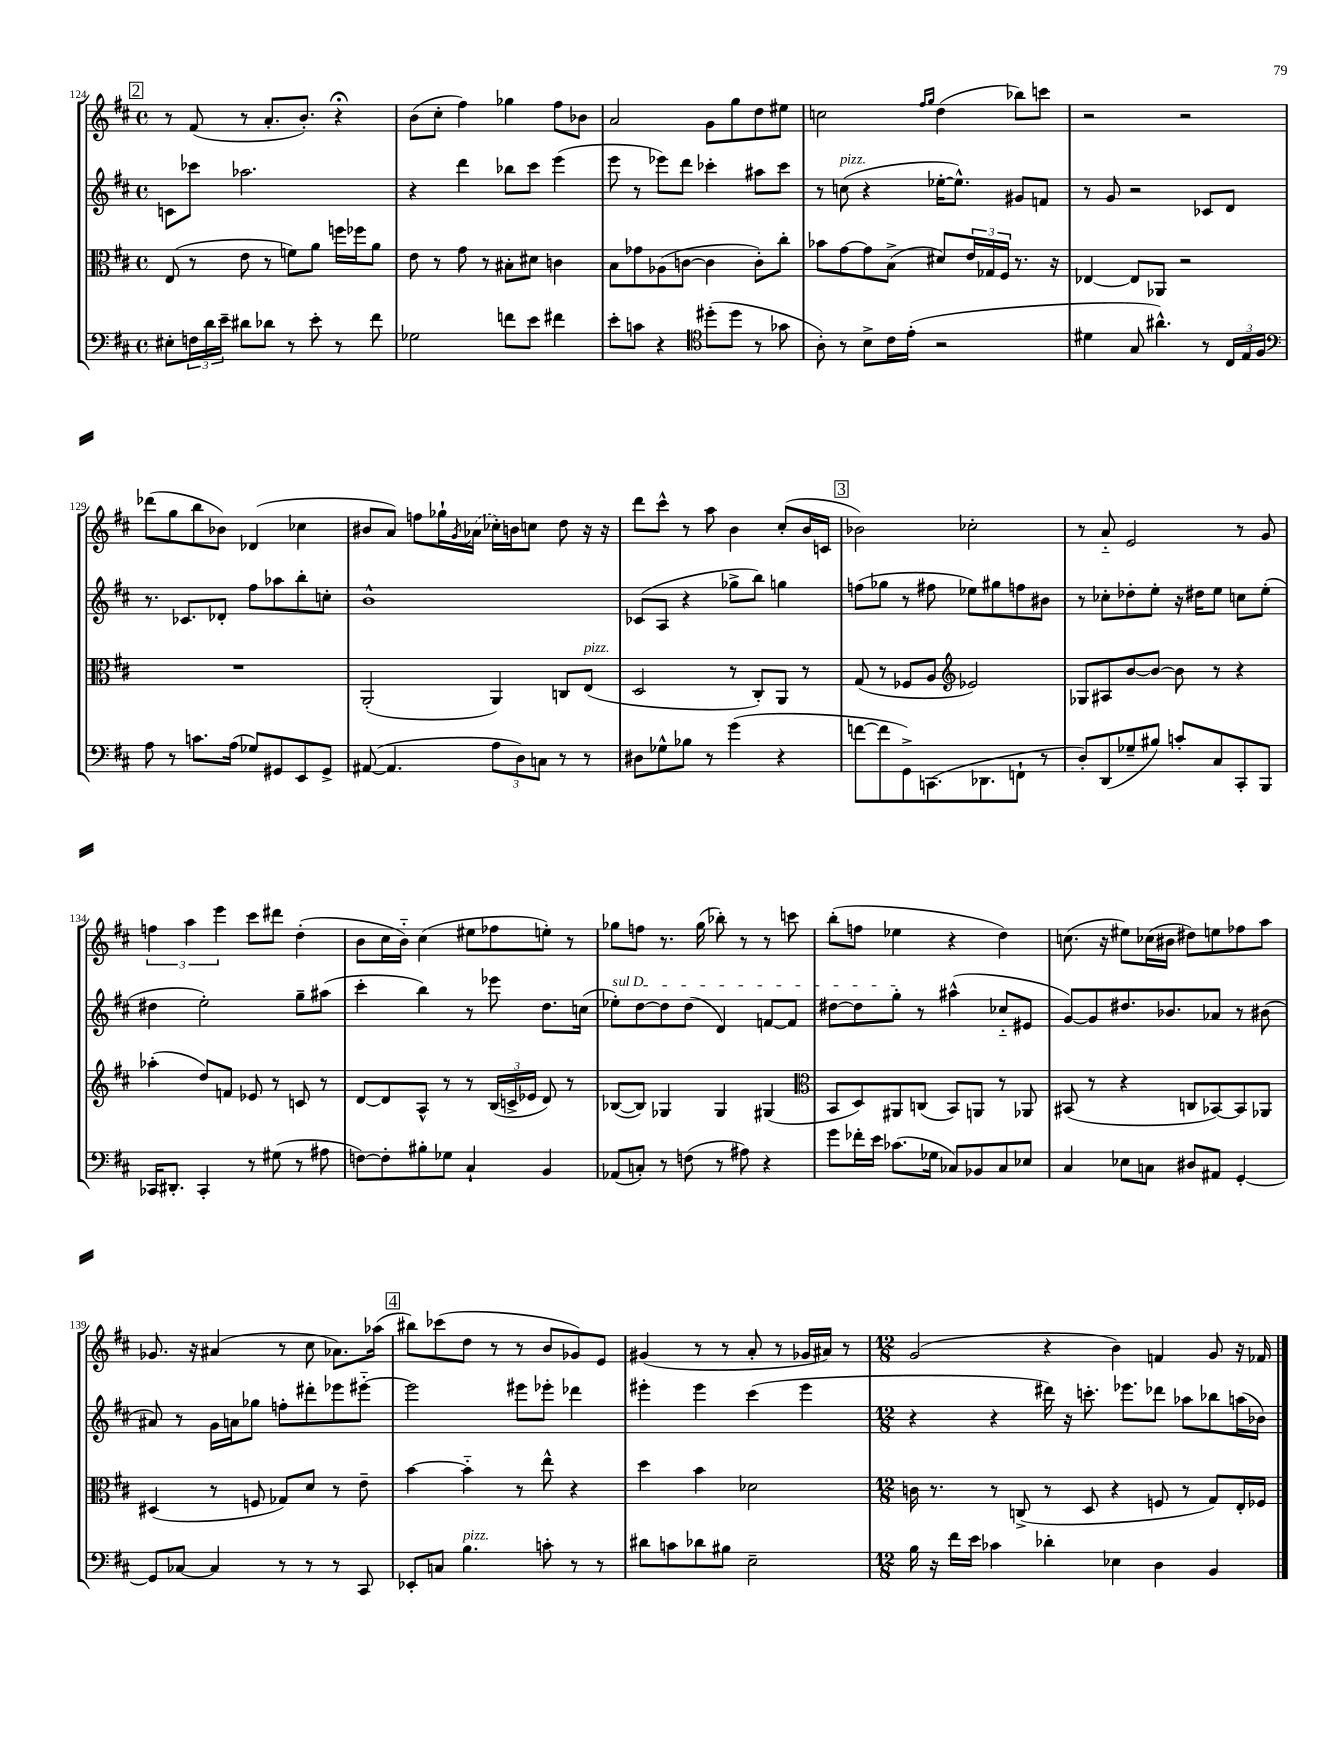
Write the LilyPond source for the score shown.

<<
\new StaffGroup <<
\new Staff = "s0" {
    \clef treble \key d \major \defaultTimeSignature \time 4/4
    \mark \markup { \box "2" } r8 fis'8( r8 a'8.-. b'8.-.) r4\fermata |
    b'8( cis''8-. fis''4) ges''4 fis''8 bes'8 |
    a'2 g'8 g''8 d''8 eis''8 |
    c''2 \grace { fis''16 g''16 } d''4( bes''8) c'''8 |
    r2 r2 |
    des'''8( g''8 b''8 bes'8) des'4( ces''4 |
    bis'8 a'8) f''8 ges''16-! \acciaccatura { g'8 } \once \slurDashed aes'16( ces''16-.) b'16 c''8 d''8 r16 r16 |
    d'''8 cis'''8-^ r8 a''8 b'4 cis''8-.( b'16 c'16 |
    \mark \markup { \box "3" } bes'2) ces''2-. |
    r8 a'8-_ e'2 r8 g'8 |
    \tuplet 3/2 { f''4 a''4 e'''4 } cis'''8 dis'''8 d''4-.( |
    b'8 cis''16 b'16-_) cis''4( eis''8 fes''8 e''8-.) r8 |
    ges''8 f''8 r8. ges''16( bes''8-.) r8 r8 c'''8 |
    b''8-.( f''8 ees''4 r4 d''4) |
    c''8.( r16 eis''8) ces''16( bis'16 dis''8) e''8 fes''8 a''8 |
    ges'8. r16 ais'4( r8 cis''8 aes'8.) aes''16( |
    \mark \markup { \box "4" } bis''8) ces'''8( d''8 r8 r8 b'8 ges'8) e'8 |
    gis'4( r8 r8 a'8-. r8 ges'16 ais'16) r8 |
    \numericTimeSignature \time 12/8 g'2( r4 b'4) f'4 g'8 r16 fes'16 \bar "|." |
}
\new Staff = "s1" {
    \clef treble \key d \major \defaultTimeSignature \time 4/4
    \mark \markup { \box "2" } c'8 ces'''8 aes''2. |
    r4 d'''4 bes''8 cis'''8 e'''4( |
    e'''8 r8 ees'''8) d'''8 ces'''4-. ais''8 ces'''8 |
    r8 c''8^\markup { \italic "pizz." }( r4 ees''16~-. ees''8.-^) gis'8 f'8 |
    r8 g'8 r2 ces'8 d'8 |
    r8. ces'8. des'8-. fis''8 aes''8 b''8-. c''8-. |
    b'1-^ |
    ces'8( a8 r4 ges''8-> b''8) g''4 |
    \mark \markup { \box "3" } f''8( ges''8 r8 fis''8 ees''8) gis''8 f''8 bis'8 |
    r8 ces''8-. des''8-. e''8-. r16 dis''16 e''8 c''8 e''8-.( |
    dis''4 e''2-.) g''8-- ais''8( |
    cis'''4-. b''4) r8 ees'''8 d''8. c''16( |
    \once \override TextSpanner.bound-details.left.text = \markup { \italic "sul D" } ees''8-.\startTextSpan) d''8~ d''8 d''8( d'4) f'8~ f'8 |
    dis''8~ dis''8 g''8-.\stopTextSpan r8 ais''4-^( ces''8-_ eis'8 |
    g'8~) g'8 dis''8. bes'8. aes'8 r8 bis'8( |
    ais'8) r8 g'16 a'16 ges''8 f''8-. dis'''8-. ees'''8 eis'''8~-_ |
    \mark \markup { \box "4" } eis'''2 eis'''8 ees'''8-. des'''4 |
    eis'''4-. eis'''4 cis'''4( eis'''4 |
    \numericTimeSignature \time 12/8 r4 r4 dis'''16) r16 c'''8.-. ees'''8. des'''8 aes''8 bes''8 a''16( bes'16) \bar "|." |
}
\new Staff = "s2" {
    \clef alto \key d \major \defaultTimeSignature \time 4/4
    \mark \markup { \box "2" } e8( r8 e'8 r8 f'8) a'8 f''16 fes''16 a'8 |
    e'8 r8 g'8 r8 bis8-. dis'8 c'4 |
    b8 ges'8 aes8( c'8~ c'4 c'8-.) cis''8-. |
    bes'8 g'8~ g'8 b8->( dis'8) \tuplet 3/2 { e'16 ges16 fis16 } r8. r16 |
    ees4~ ees8 aes,8 r2 |
    R1 |
    a,2-.( a,4) c8 e8^\markup { \italic "pizz." }( |
    d2 r8 cis8-.) a,8 r8 |
    \mark \markup { \box "3" } g8( r8 fes8 a8 \clef treble ees'2) |
    ges8 ais8 b'8~ b'8~ b'8 r8 r4 |
    aes''4-.( d''8) f'8 ees'8 r8 c'8 r8 |
    d'8~ d'8 a8-^ r8 r8 \tuplet 3/2 { b16( c'16-> ees'16 } d'8) r8 |
    bes8~( bes8) ges4 ges4 gis4( |
    \clef alto b,8 d8) ais,8 c8( b,8) a,8 r8 aes,8 |
    bis,8( r8 r4 c8 bes,8~) bes,8 aes,8 |
    dis4( r8 f8 ges8) d'8 r8 e'8-- |
    \mark \markup { \box "4" } b'4~ b'4-_ r8 e''8-^ r4 |
    d''4 b'4 des'2 |
    \numericTimeSignature \time 12/8 c'16 r8. r8 c8->( r8 d8 r4 f8 r8 g8) e16-. fes16 \bar "|." |
}
\new Staff = "s3" {
    \clef bass \key d \major \defaultTimeSignature \time 4/4
    \mark \markup { \box "2" } eis8-. \tuplet 3/2 { f16 d'16 e'16-- } dis'8 des'8 r8 e'8-. r8 fis'8 |
    ges2 f'8 e'8 fis'4 |
    e'8-. c'8 r4 \clef tenor dis''8-.( dis''8 r8 ges'8 |
    a8-.) r8 b8-> cis'16 e'16-.( r2 |
    dis'4 g8 ais'4.-^) r8 \tuplet 3/2 { cis16 e16 fis16 } |
    \clef bass a8 r8 c'8. a16( ges8) gis,8 e,8 gis,8-> |
    ais,8~( ais,4. \tuplet 3/2 { a8 d8) c8 } r8 r8 |
    dis8 ges8-^ bes8 r8 g'4( r4 |
    \mark \markup { \box "3" } f'8~ f'8 g,8->) c,8.( des,8. f,8-! r8 |
    d8-.) d,8( ges8-- bis8) c'8-. cis8 cis,8-. b,,8 |
    ces,16 dis,8.-. ces,4-. r8 gis8( r8 ais8 |
    f8~) f8-. bis8-. ges8 cis4-! b,4 |
    aes,8( c8-.) r8 f8( r8 ais8) r4 |
    g'8 fes'16-. e'16 ces'8.( ges16 ces8) bes,8 ces8 ees8 |
    cis4 ees8 c8 dis8 ais,8 g,4~-. |
    g,8 ces8~ ces4 r8 r8 r8 cis,8 |
    \mark \markup { \box "4" } ees,8-. c8 b4.^\markup { \italic "pizz." } c'8-. r8 r8 |
    dis'8 c'8 des'8 bis8 e2-- |
    \numericTimeSignature \time 12/8 b16 r16 fis'16 e'16 ces'4 des'4-. ees4 d4 b,4 \bar "|." |
}
>>
>>
\layout { \context { \Score currentBarNumber = #124 } }
